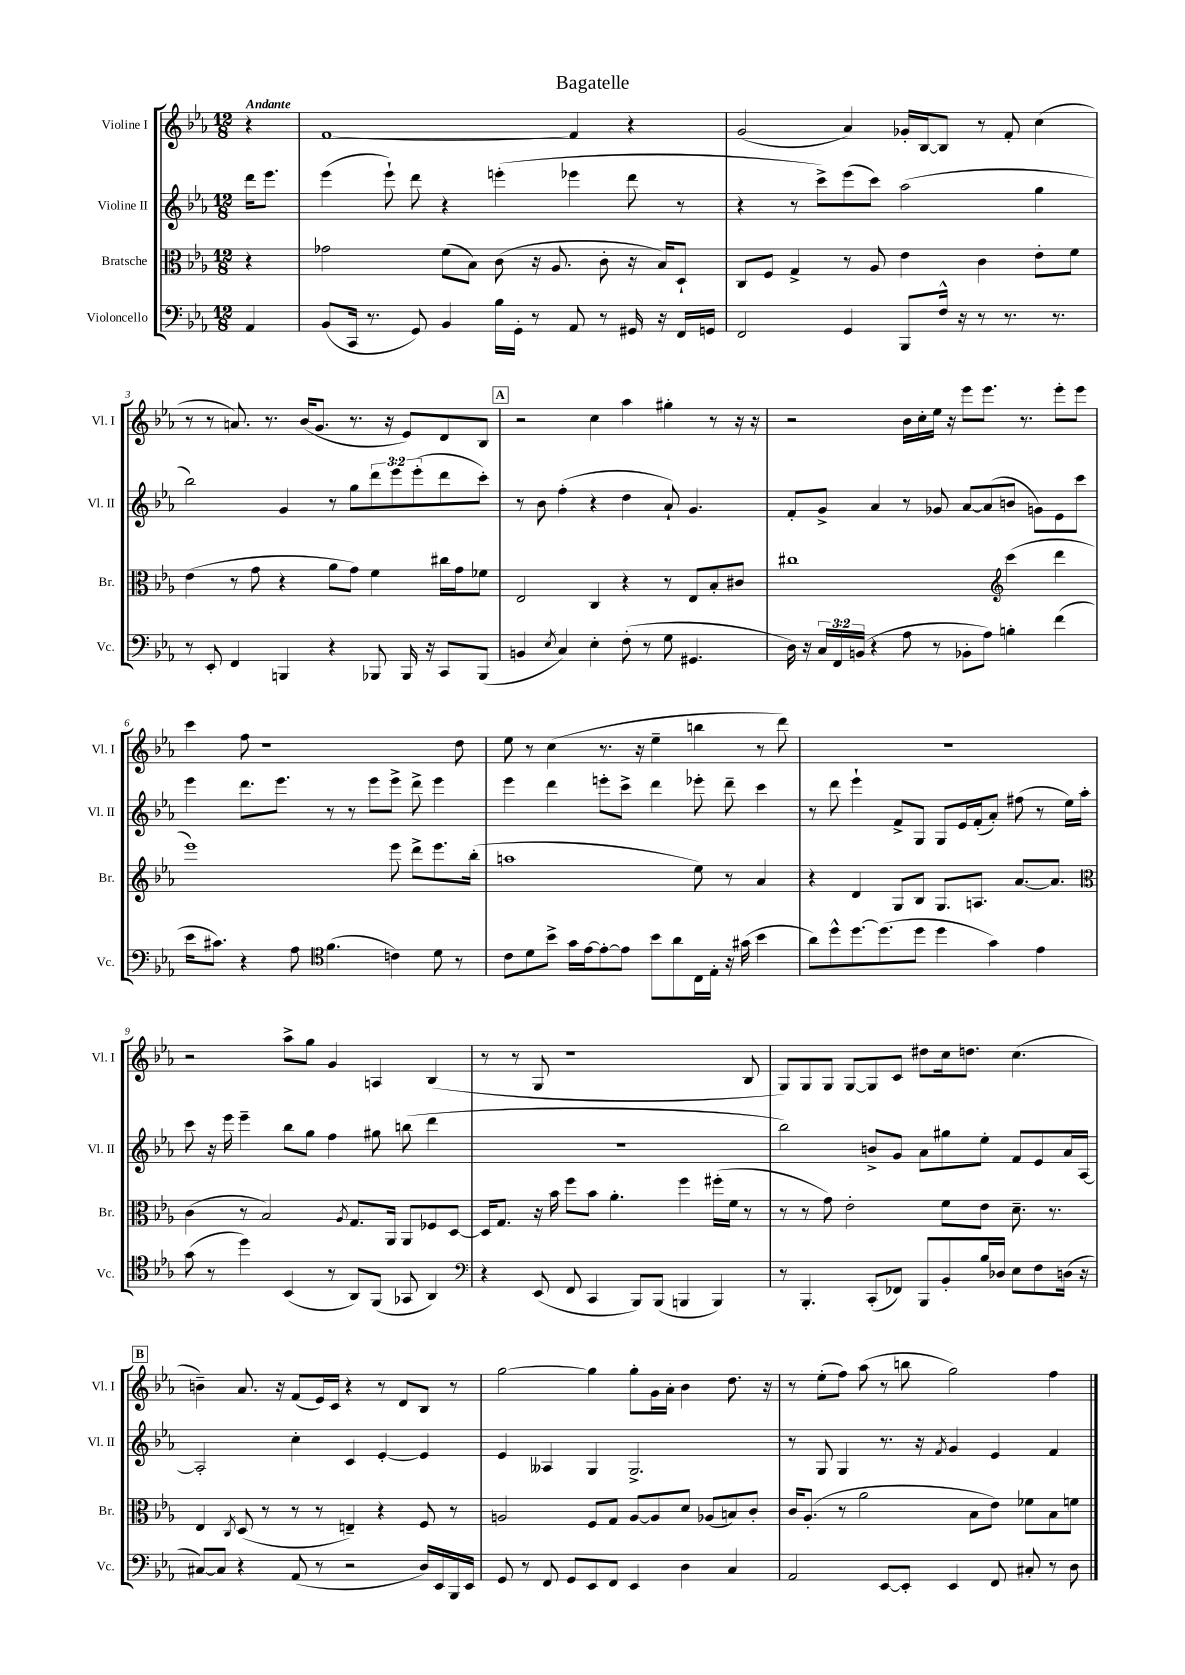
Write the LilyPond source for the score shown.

\header { title = "Bagatelle" }
<<
\new StaffGroup <<
\new Staff = "s0" \with { instrumentName = "Violine I" shortInstrumentName = "Vl. I" } {
    \clef treble \key ees \major \numericTimeSignature \time 12/8 \partial 4 \tempo "Andante"
    r4 |
    f'1~ f'4 r4 |
    g'2( aes'4) ges'16-. bes16~ bes8 r8 f'8-. c''4( |
    r8 r8 a'8.) r8. bes'16( g'8. r8. r16 ees'8) d'8 bes8 |
    \mark \markup { \box "A" } r2 c''4 aes''4 gis''4-. r8 r16 r16 |
    r2 bes'16 c''16-. ees''16 r16 ees'''8 ees'''8. r8. ees'''8-. ees'''8 |
    c'''4 f''8 r1 d''8 |
    ees''8 r8 c''4( r8. r16 ees''4-- b''4 r8 d'''8) |
    R1. |
    r2 aes''8-> g''8 g'4 a4 bes4( |
    r8 r8 g8 r1 bes8 |
    g8) g8 g8 g8~ g8 c'8 dis''8 c''16 d''8. c''4.( |
    \mark \markup { \box "B" } b'4--) aes'8. r16 f'8( ees'16) c'16 r4 r8 d'8 bes8 r8 |
    g''2~ g''4 g''8-. g'16 aes'16-. bes'4 d''8. r16 |
    r8 ees''8-.( f''8) aes''8( r8 b''8 g''2) f''4 \bar "|." |
}
\new Staff = "s1" \with { instrumentName = "Violine II" shortInstrumentName = "Vl. II" } {
    \clef treble \key ees \major \numericTimeSignature \time 12/8 \override Staff.TupletNumber.text = #tuplet-number::calc-fraction-text \partial 4
    d'''16 ees'''8. |
    ees'''4( ees'''8-!) d'''8 r4 e'''4-.( ees'''4 d'''8 r8 |
    r4 r8 c'''8->) ees'''8( c'''8) aes''2( g''4 |
    bes''2) g'4 r8 g''8 \tuplet 3/2 { d'''8 ees'''8 ees'''8-.( } d'''8 c'''8-.) |
    \mark \markup { \box "A" } r8 bes'8 f''4-.( r4 d''4 aes'8-!) g'4. |
    f'8-. g'8-> aes'4 r8 ges'8 aes'8~ aes'8( b'8 g'8) ees'8 c'''8 |
    ees'''4 d'''8. ees'''8. r8 r8 ees'''8 ees'''8-> d'''8-> ees'''4 |
    ees'''4 d'''4 e'''8-. c'''8-> d'''4 ees'''8-. d'''8-- c'''4 |
    r8 d'''8 ees'''4-! f'8-> g8 g8 ees'16 f'16-.( aes'8-.) fis''8( r8 ees''16) aes''16-. |
    c'''8 r16 ees'''16 ees'''4-- bes''8 g''8 f''4 gis''8 b''8( d'''4 |
    R1. |
    bes''2) b'8-> g'8 aes'8 gis''8 ees''8-. f'8 ees'8 aes'16 aes16~ |
    \mark \markup { \box "B" } aes2-. c''4-. c'4 ees'4~-. ees'4 |
    ees'4 aeses4 g4 g2.-> |
    r8 g8 g4 r8. r16 \acciaccatura { f'8 } g'4 ees'4 f'4 \bar "|." |
}
\new Staff = "s2" \with { instrumentName = "Bratsche" shortInstrumentName = "Br." } {
    \clef alto \key ees \major \numericTimeSignature \time 12/8 \partial 4
    r4 |
    ges'2 f'8( bes8) c'8( r16 aes8. c'8-. r16 bes16) d8-! |
    c8 f8 g4-> r8 aes8 ees'4 c'4 ees'8-. f'8 |
    ees'4( r8 g'8 r4 aes'8 g'8) f'4 cis''16 g'16 fes'8 |
    \mark \markup { \box "A" } ees2 c4 r4 r8 ees8 bes8-. cis'8 |
    cis''1 \clef treble c'''4( d'''4 |
    ees'''1) ees'''8 d'''8-> ees'''8. bes''16-.( |
    a''1 ees''8) r8 aes'4 |
    r4 d'4 g8 bes8 g8. a8. aes'8.~ aes'8. |
    \clef alto c'4( r8 bes2) \acciaccatura { aes8 } g8. aes,16 aes,8 fes8 d8~ |
    d16 g8. r16 bes'16 f''8 bes'8 aes'4.-. f''4 fis''16-.( f'16 r8 |
    r8 r8 g'8) ees'2-. f'8 ees'8 d'8.-- r8. |
    \mark \markup { \box "B" } ees4 \acciaccatura { c8 } d8( r8 r8 r8 e4--) r4 f8 r8 |
    a2 f8 g8 a8~ a8 d'8 aes8( b8) c'8-. |
    c'16 aes8.-.( r8 aes'2 bes8 ees'8) fes'8 bes8 f'8 \bar "|." |
}
\new Staff = "s3" \with { instrumentName = "Violoncello" shortInstrumentName = "Vc." } {
    \clef bass \key ees \major \numericTimeSignature \time 12/8 \override Staff.TupletNumber.text = #tuplet-number::calc-fraction-text \partial 4
    aes,4 |
    bes,8( c,16 r8. g,8) bes,4 bes16 g,16-. r8 aes,8 r8 gis,16 r16 f,16 g,16 |
    f,2 g,4 bes,,8 f16-^ r16 r8 r8. r8. |
    r8 ees,8-. f,4 b,,4 r4 bes,,8 bes,,16 r16 c,8 bes,,8( |
    \mark \markup { \box "A" } b,4 \acciaccatura { ees8 } c4) ees4-. f8-.( r8 g8 gis,4. |
    d16) r16 \tuplet 3/2 { c16 f,16 b,16( } r4 aes8 r8 bes,8-. aes8) b4-. f'4( |
    ees'16 cis'8.) r4 aes8 \clef tenor f'4.( c'4) d'8 r8 |
    c'8 d'8 bes'8-> g'16 ees'16~ ees'8~-. ees'8 bes'8 aes'8 c16 ees16-. r16 gis'16( bes'4 |
    aes'8) d''8-^ d''8.~ d''8.( d''8 d''4 g'4) ees'4 |
    g'8( r8 d''4) bes,4( r8 aes,8) f,8( ges,8 aes,4) |
    \clef bass r4 ees,8( f,8 c,4 bes,,8) bes,,8( b,,4 b,,4) |
    r8 bes,,4.-. c,8-.( fes,8) bes,,8 bes,8-. bes16 des16 ees8 f8 d16( r16 |
    \mark \markup { \box "B" } cis8~) cis8 r4 aes,8( r8 r2 d16) ees,16 bes,,16 ees,16 |
    g,8 r8 f,8 g,8 ees,8 f,8 ees,4 d4 c4 |
    aes,2 ees,8~ ees,8-. ees,4 f,8 cis8-. r8 d8 \bar "|." |
}
>>
>>
